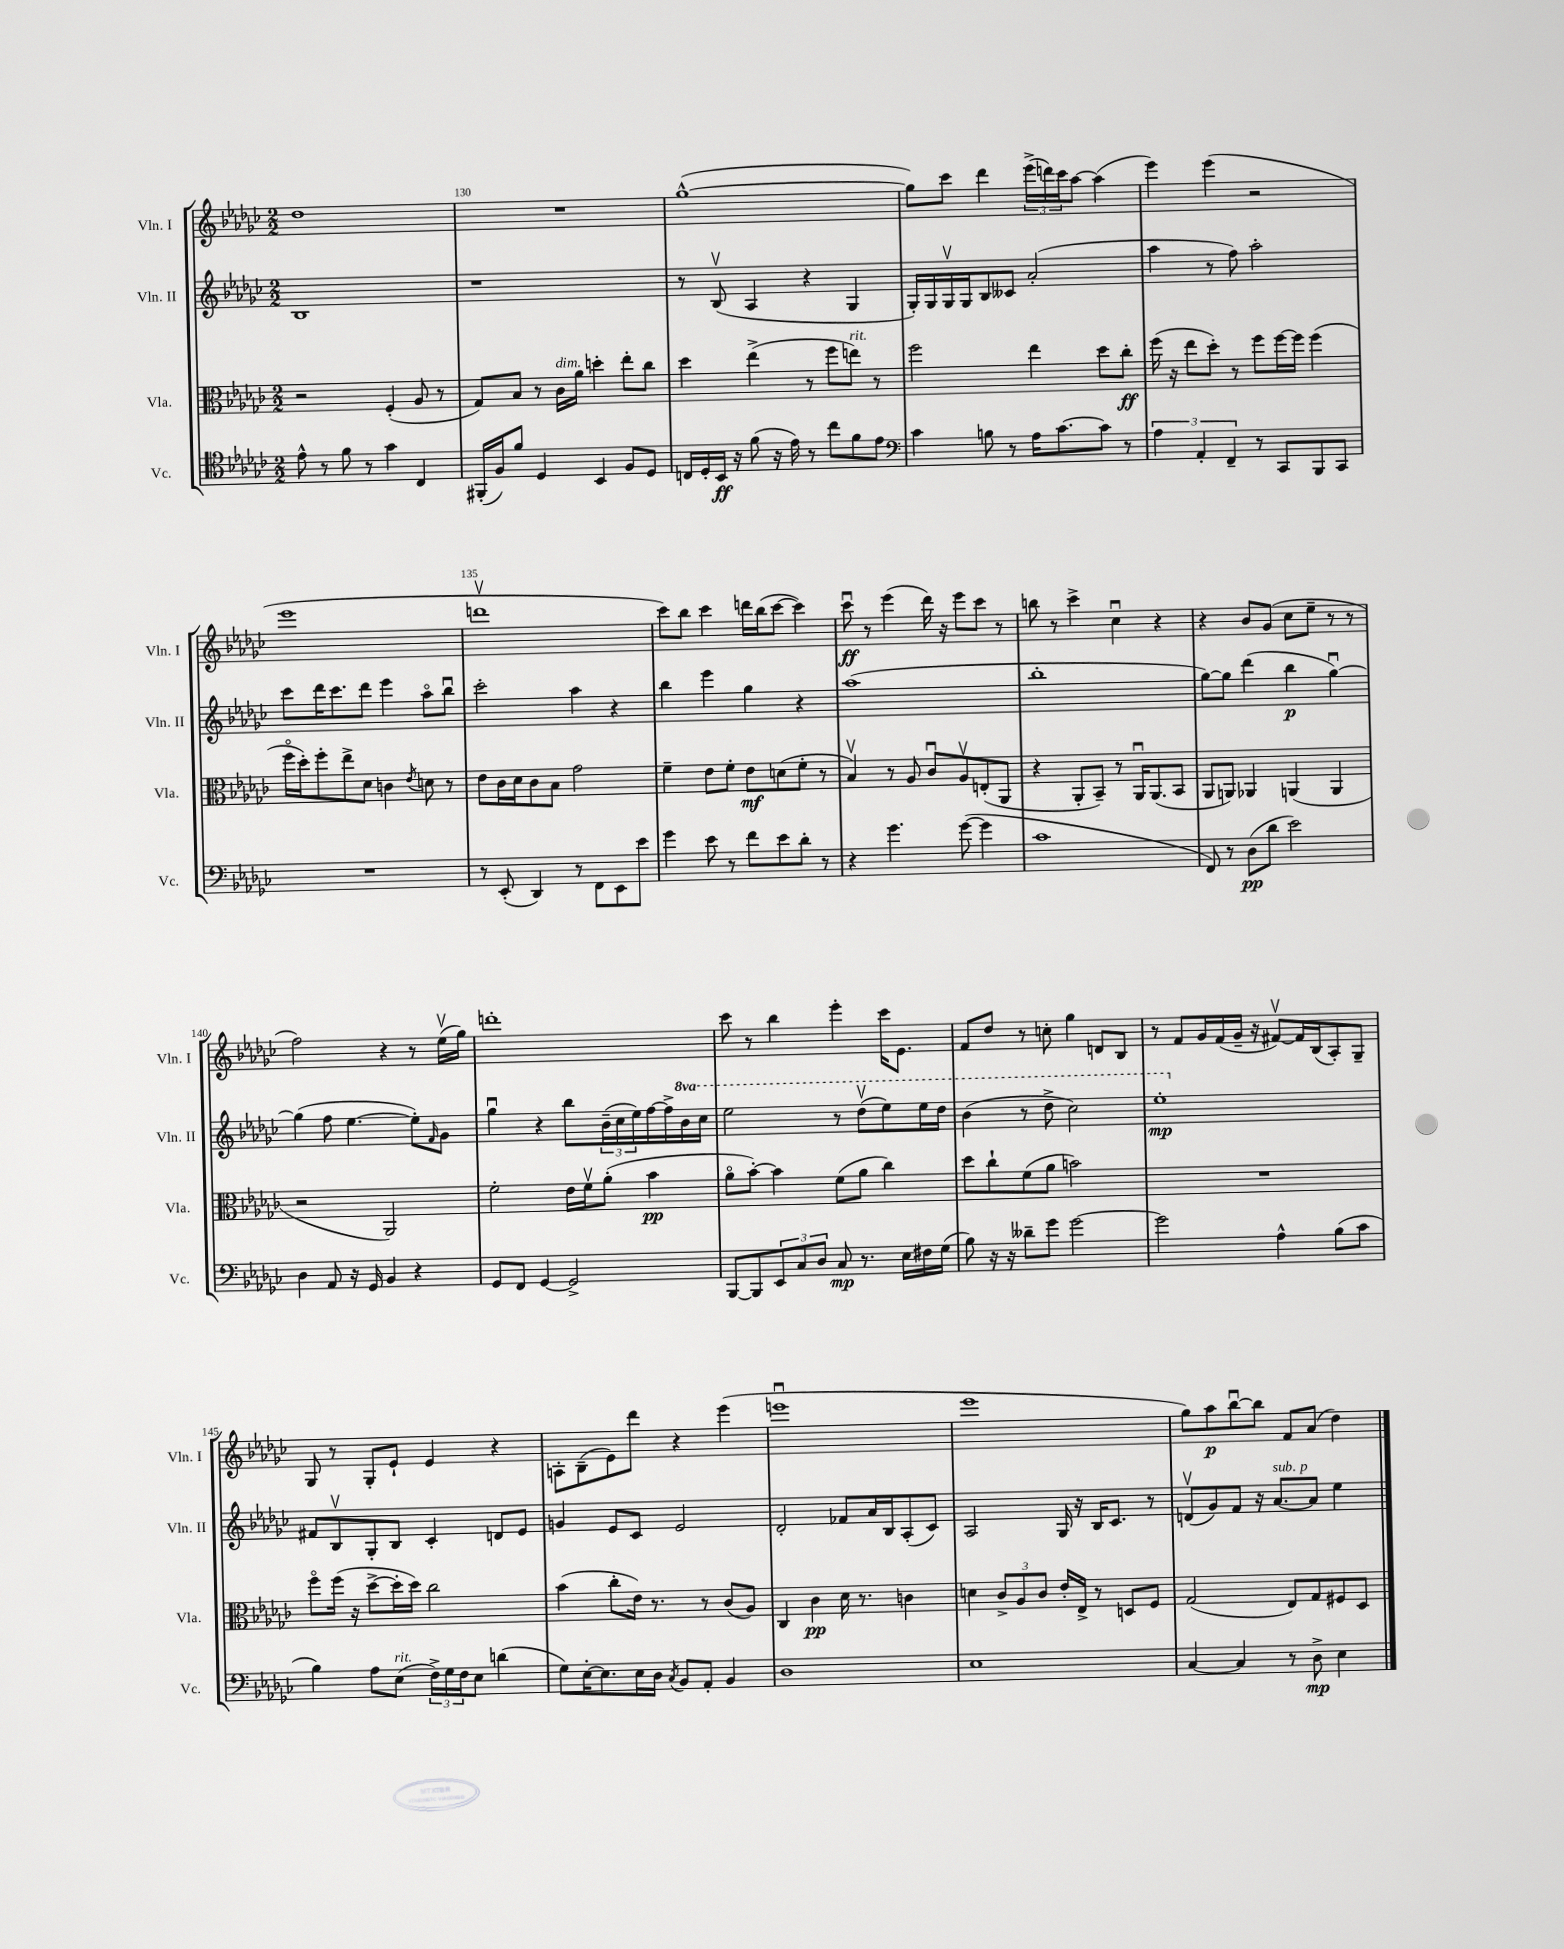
<<
\new StaffGroup <<
\new Staff = "s0" \with { instrumentName = "Vln. I" shortInstrumentName = "Vln. I" } {
    \clef treble \key ges \major \numericTimeSignature \time 2/2
    des''1 |
    R1 |
    ges''1~-^( |
    ges''8) ces'''8 des'''4 \tuplet 3/2 { ees'''16->( d'''16) ces'''16 } aes''8~ aes''4( |
    ees'''4) ees'''4( r2 |
    ees'''1 |
    d'''1\upbow |
    ces'''8) bes''8 ces'''4 d'''16 bes''16( ces'''8~ ces'''4) |
    ces'''8\downbow\ff r8 ees'''4( des'''16) r16 ees'''8 ces'''8 r8 |
    b''8 r8 ces'''4-> ces''4\downbow r4 |
    r4 bes'8 ges'8( ces''8 ees''8-- r8 r8 |
    f''2) r4 r8 ees''16\upbow( ges''16) |
    d'''1-. |
    ces'''8 r8 bes''4 ees'''4-. ces'''16 ees'8. |
    f'8 des''8 r8 c''8-. ges''4 d'8 bes8 |
    r8 f'8 ges'16 f'16( ges'16-- r16 fis'8~\upbow) fis'16 bes16( aes8-.) ges8-- |
    ges8 r8 ges8-. ees'8-! ees'4 r4 |
    a8-. bes8--( ees'8) des'''8 r4 ees'''4( |
    e'''1\downbow |
    ees'''1 |
    ges''8) aes''8\p bes''8~\downbow bes''8 f'8 aes'8( des''4) \bar "|." |
}
\new Staff = "s1" \with { instrumentName = "Vln. II" shortInstrumentName = "Vln. II" } {
    \clef treble \key ges \major \numericTimeSignature \time 2/2 \set Staff.ottavationMarkups = #ottavation-simple-ordinals
    bes1 |
    r1 |
    r8 bes8\upbow( aes4 r4 ges4 |
    ges16-.) ges16 ges16\upbow ges16 bes8 ceses'8 aes'2-.( |
    aes''4 r8 f''8) aes''2-. |
    ces'''8 des'''16 ces'''8. des'''8 ees'''4 aes''8\flageolet bes''8\downbow |
    ces'''2-. aes''4 r4 |
    bes''4 ees'''4 ges''4 r4 |
    aes''1( |
    bes''1-. |
    ges''8~) ges''8 des'''4( bes''4\p ges''4~\downbow) |
    ges''4( f''8 ees''4.~ ees''8-.) \grace { f'16 } ges'8 |
    ges''4\downbow r4 bes''8 \tuplet 3/2 { bes'16--( ces''16 ees''16) } f''16~ f''16-> \ottava #1 bes''16 ces'''16 |
    ees'''2 r8 des'''8\upbow( ees'''8) ees'''16 des'''16 |
    bes''4( r8 des'''8-> ces'''2) |
    ees'''1-.\mp \ottava #0 |
    fis'8 bes8\upbow ges8-. bes8 ces'4-. d'8 ees'8 |
    g'4 ees'8 ces'8 ees'2 |
    des'2-. fes'8 aes'16 bes16 aes8-.( ces'8) |
    aes2 ges16 r16 bes16 ces'8. r8 |
    d'8\upbow( ges'8) f'8 r16 aes'8.~^\markup { \italic "sub. p" } aes'8 ees''4 \bar "|." |
}
\new Staff = "s2" \with { instrumentName = "Vla." shortInstrumentName = "Vla." } {
    \clef alto \key ges \major \numericTimeSignature \time 2/2
    r2 f4-.( aes8 r8 |
    ges8) bes8 r8 ces'16^\markup { \italic "dim." } aes'16 d''4-. ees''8-. ces''8 |
    des''4 ees''4->( r8 f''8 e''8^\markup { \italic "rit." }) r8 |
    f''2 ees''4 des''8 ces''8-.\ff |
    f''16( r16 ees''8 des''8-.) r8 f''8 f''16~ f''16 f''4( |
    f''16\flageolet des''16-.) f''8-. ees''8-> des'8 c'4 \acciaccatura { ees'8 } d'8 r8 |
    ees'8 ces'16 des'16 ces'8 bes8 ges'2 |
    f'4-- ees'8 f'8-. ees'8\mf d'8( f'8-. r8 |
    bes4\upbow) r8 aes8 ces'8\downbow aes8\upbow e8-.( aes,8 |
    r4 aes,8-. bes,8--) r8 aes,16\downbow aes,8.( bes,8 |
    aes,8 a,8) aes,4 a,4( a,4 |
    r2 aes,2) |
    f'2-. ees'16 f'16\upbow aes'8-.( bes'4\pp |
    aes'8\flageolet bes'8~-.) bes'4 f'8( aes'8 ces''4) |
    des''8 ces''8-! f'8( aes'8 b'2) |
    R1 |
    f''8\flageolet f''16( r16 des''8~-> des''16-. des''16) ces''2 |
    bes'4( ces''8-. ees'16) r8. r8 ces'8( aes8) |
    ces4 ces'4\pp des'16 r8. c'4 |
    d'4 \tuplet 3/2 { ces'8-> aes8 ces'8 } ees'16-. ees16-> r8 d8 f8 |
    ges2( ees8) ges8 fis8 des8 \bar "|." |
}
\new Staff = "s3" \with { instrumentName = "Vc." shortInstrumentName = "Vc." } {
    \clef tenor \key ges \major \numericTimeSignature \time 2/2
    ees'8-^ r8 f'8 r8 ges'4 ces4 |
    fis,16-.( f16) f'8 des4 bes,4 f8 des8 |
    c16 des16-. bes,16\ff r16 f'8( r16 ees'16) r8 ces''8 f'8 ees'8 |
    \clef bass ces'4 b8 r8 aes16 ces'8.~ ces'8 r8 |
    \tuplet 3/2 { aes4 aes,4-. f,4-- } r8 ces,8 bes,,8 ces,8 |
    R1 |
    r8 ees,8-.( des,4) r8 f,8 ees,8 ees'8 |
    ges'4 ees'8 r8 f'8 ees'8 des'8-. r8 |
    r4 ges'4. ges'8~( ges'4 |
    ces'1 |
    f,8) r8 des8\pp( des'8 ees'2) |
    des4 aes,8 r16 ges,16 bes,4 r4 |
    ges,8 f,8 ges,4~ ges,2-> |
    bes,,8~ bes,,8 \tuplet 3/2 { ees,8 ces8 des8 } ces8\mp r8. ees16 fis16 ges16( |
    bes8) r16 r16 deses'8-- ges'8 ges'2~ |
    ges'2 aes4-^ bes8( ces'8 |
    bes4) aes8 ees8^\markup { \italic "rit." }( \tuplet 3/2 { f16->) ges16 f16 } ees8 d'4( |
    ges8) ees16~-. ees8. ees16 des16 \acciaccatura { ces8 } bes,8 aes,8-. bes,4 |
    des1 |
    ees1 |
    ces4~ ces4 r8 des8->\mp ees4 \bar "|." |
}
>>
>>
\layout { \context { \Score currentBarNumber = #129 \override BarNumber.break-visibility = ##(#f #t #t) barNumberVisibility = #(every-nth-bar-number-visible 5) } }
